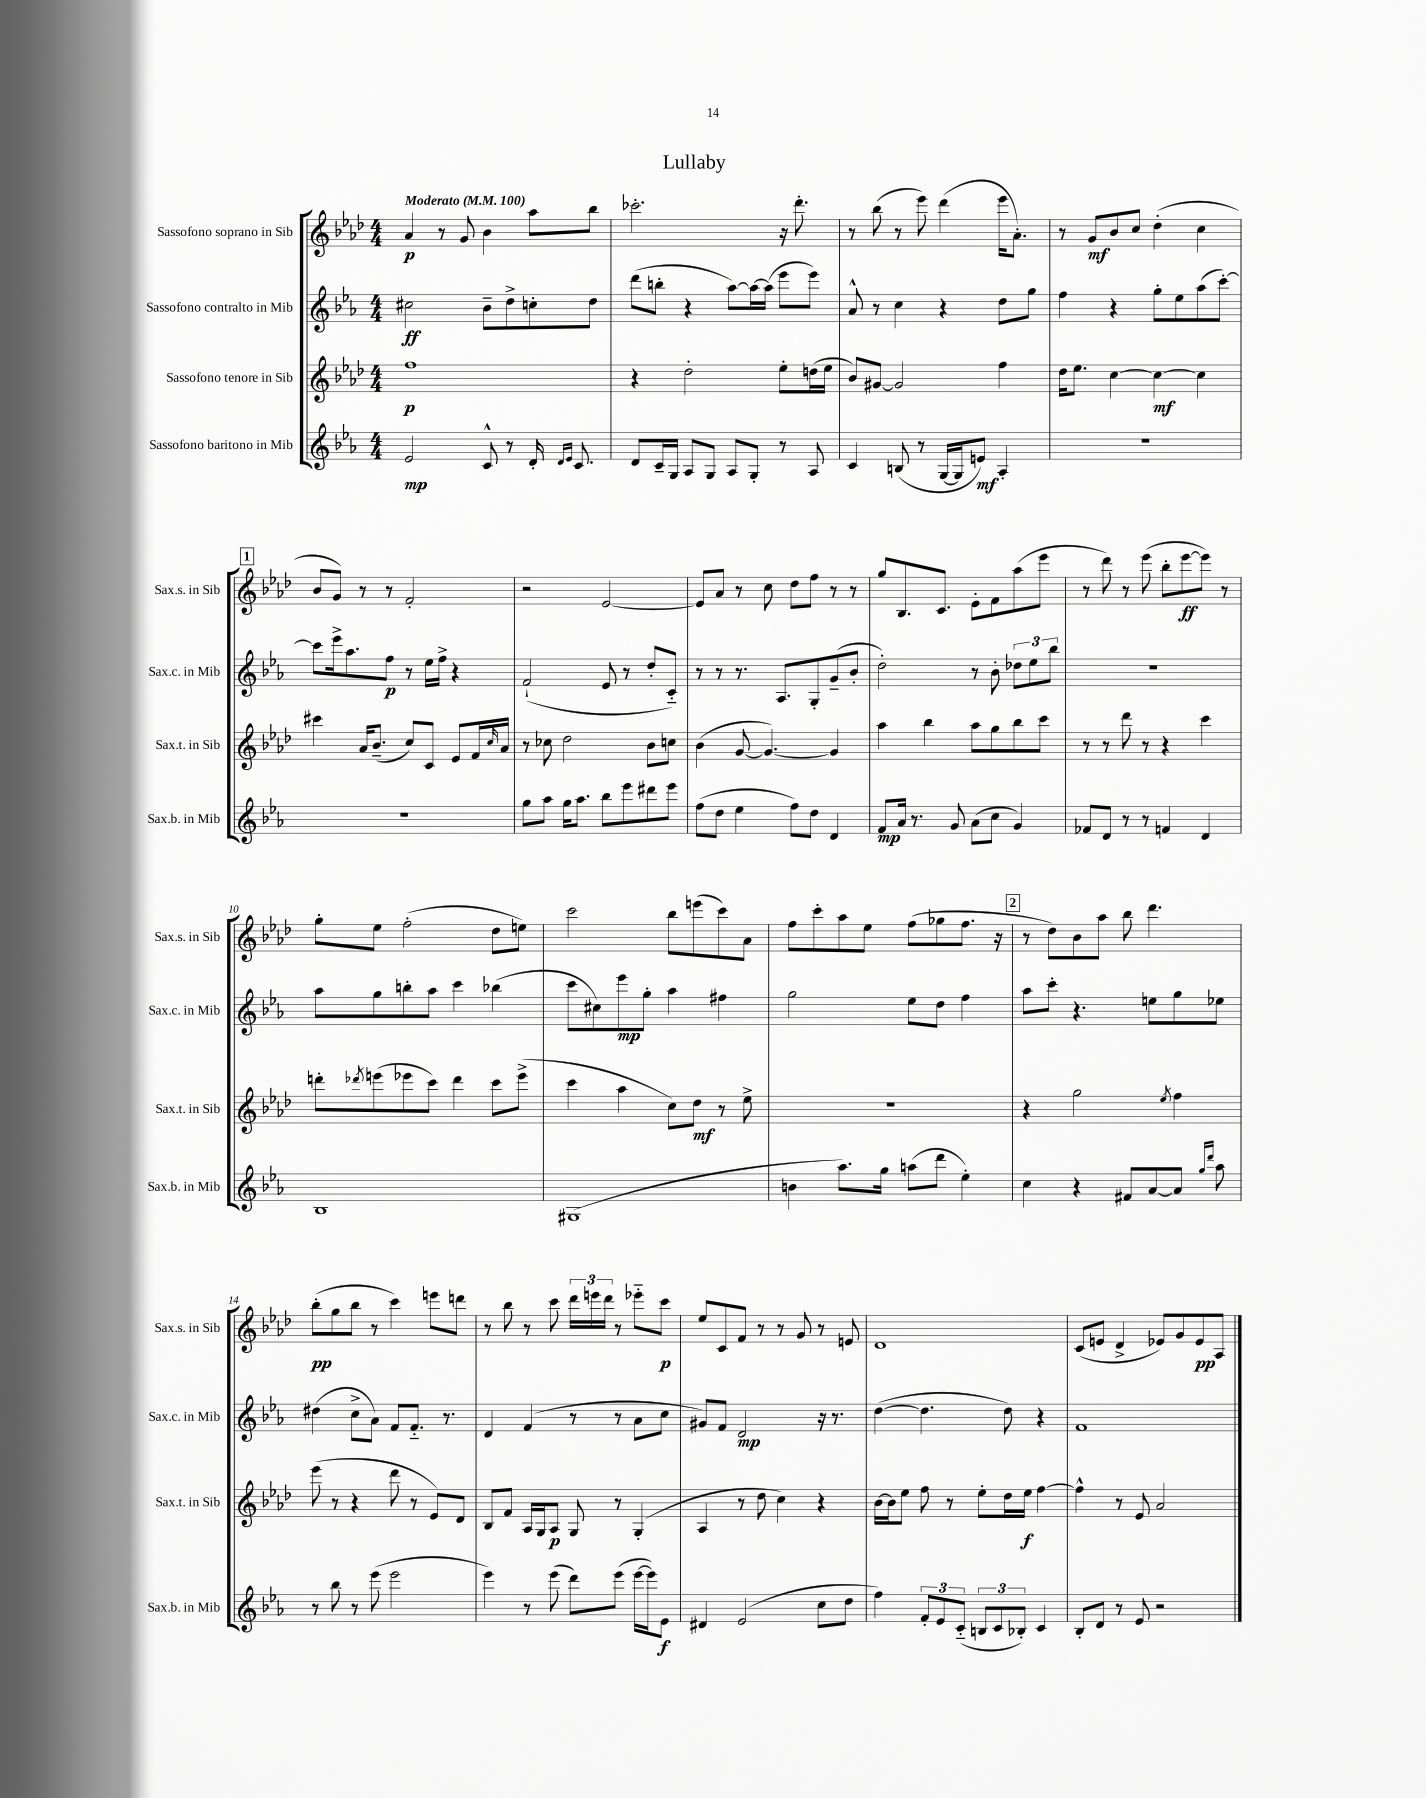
\header { title = "Lullaby" }
<<
\new StaffGroup <<
\new Staff = "s0" \with { instrumentName = "Sassofono soprano in Sib" shortInstrumentName = "Sax.s. in Sib" } {
    \clef treble \key aes \major \numericTimeSignature \time 4/4 \tempo "Moderato" 4 = 100
    aes'4\p r8 g'8 bes'4 aes''8 bes''8 |
    ces'''2.-. r16 des'''8.-. |
    r8 bes''8( r8 ees'''8) des'''4( ees'''16 aes'8.-.) |
    r8 g'8\mf bes'8 c''8 des''4-.( c''4 |
    \mark \markup { \box "1" } bes'8 g'8) r8 r8 f'2-. |
    r2 ees'2~ |
    ees'8 aes'8 r8 c''8 des''8 f''8 r8 r8 |
    g''8 bes8. c'8. ees'8-. f'8 aes''8( ees'''8 |
    r8 des'''8) r8 ees'''8( bes''8-. ees'''8~\ff ees'''8) r8 |
    g''8-. ees''8 f''2-.( des''8 e''8) |
    c'''2 bes''8 e'''8( c'''8) aes'8 |
    f''8 c'''8-. aes''8 ees''8 f''8( ges''8 f''8. r16 |
    \mark \markup { \box "2" } r8 des''8) bes'8 aes''8 bes''8 des'''4. |
    bes''8-.\pp( g''8 bes''8 r8 c'''4) e'''8 d'''8 |
    r8 bes''8 r8 c'''8 \tuplet 3/2 { des'''16 e'''16 des'''16 } r8 ees'''8-_ c'''8\p |
    ees''8 c'8 f'8 r8 r8 g'8 r8 e'8 |
    des'1 |
    c'8( e'8 des'4-> ees'8) g'8 ees'8\pp aes8 \bar "|." |
}
\new Staff = "s1" \with { instrumentName = "Sassofono contralto in Mib" shortInstrumentName = "Sax.c. in Mib" } {
    \clef treble \key ees \major \numericTimeSignature \time 4/4
    cis''2\ff bes'8-- d''8-> c''8-. d''8 |
    d'''8( b''8-. r4 aes''8~) aes''16~ aes''16( ees'''8 ees'''8) |
    aes'8-^ r8 c''4 r4 d''8 g''8 |
    f''4 r4 g''8-. ees''8 aes''8( c'''8~-.) |
    \mark \markup { \box "1" } c'''8 ees'''16-> aes''8. f''8\p r8 ees''16 f''16-> r4 |
    f'2-!( ees'8 r8 d''8-. c'8-_) |
    r8 r8 r8. aes8. g8-. g'8--( bes'8-. |
    d''2-.) r8 bes'8-. \tuplet 3/2 { des''8 ees''8 bes''8 } |
    R1 |
    aes''8 g''8 b''8-. aes''8 c'''4 bes''4( |
    c'''8 cis''8) ees'''8\mp g''8-. aes''4 fis''4 |
    g''2 ees''8 d''8 f''4 |
    \mark \markup { \box "2" } aes''8 c'''8-. r4. e''8 g''8 ees''8 |
    dis''4( c''8-> aes'8) f'8 f'8.-_ r8. |
    d'4 f'4( r8 r8 aes'8 c''8 |
    gis'8) f'8 d'2\mp r16 r8. |
    d''4~( d''4. d''8) r4 |
    f'1 \bar "|." |
}
\new Staff = "s2" \with { instrumentName = "Sassofono tenore in Sib" shortInstrumentName = "Sax.t. in Sib" } {
    \clef treble \key aes \major \numericTimeSignature \time 4/4
    f''1\p |
    r4 des''2-. ees''8-. d''16( ees''16 |
    bes'8) gis'8~ gis'2 f''4 |
    des''16 ees''8. c''4~ c''4~\mf c''4 |
    \mark \markup { \box "1" } cis'''4 aes'16 bes'8.--( c''8) c'8 ees'8 f'16 \grace { c''16 } aes'16 |
    r8 ces''8 des''2 bes'8 c''8 |
    bes'4( g'8~ g'4.~) g'4 |
    aes''4 bes''4 aes''8 g''8 bes''8 c'''8 |
    r8 r8 des'''8 r8 r4 c'''4 |
    d'''8-. \acciaccatura { des'''8 } e'''8( ees'''8 c'''8) des'''4 c'''8 ees'''8->( |
    c'''4 aes''4 c''8) des''8\mf r8 ees''8-> |
    R1 |
    \mark \markup { \box "2" } r4 g''2 \acciaccatura { ees''8 } f''4 |
    ees'''8( r8 r4 des'''8 r8 ees'8) des'8 |
    bes8 f'8 aes16 g16 aes8\p g8 r8 g4-.( |
    aes4 r8 des''8 c''4) r4 |
    bes'16~ bes'16 ees''8 f''8 r8 ees''8-. des''16 ees''16\f f''4~ |
    f''4-^ r8 ees'8 aes'2 \bar "|." |
}
\new Staff = "s3" \with { instrumentName = "Sassofono baritono in Mib" shortInstrumentName = "Sax.b. in Mib" } {
    \clef treble \key ees \major \numericTimeSignature \time 4/4
    ees'2\mp c'8-^ r8 d'16-. \grace { d'16 ees'16 } c'8. |
    d'8 c'16-- g16 aes8 g8 aes8 g8-. r8 aes8 |
    c'4 b8( r8 g16~ g16 e'8\mf) aes4-. |
    R1 |
    \mark \markup { \box "1" } R1 |
    g''8 aes''8 g''16 aes''8. bes''8 ees'''8 dis'''8 ees'''8 |
    f''8( d''8 ees''4 f''8) d''8 d'4 |
    f'8\mp aes'16 r8. g'8 aes'8( c''8 g'4) |
    fes'8 d'8 r8 r8 f'4 d'4 |
    bes1 |
    gis1( |
    b'4 aes''8.) g''16 a''8( d'''8 ees''4-.) |
    \mark \markup { \box "2" } c''4 r4 fis'8 aes'8~ aes'8 \grace { g''16 d'''16 } aes''8 |
    r8 bes''8 r8 ees'''8( ees'''2 |
    ees'''4) r8 ees'''8( d'''8) ees'''8( ees'''16~ ees'''16) ees'8\f |
    dis'4 ees'2( c''8 d''8 |
    f''4) \tuplet 3/2 { f'8-. ees'8 c'8-_( } \tuplet 3/2 { b8 c'8 bes8-.) } c'4 |
    bes8-. d'8 r8 ees'8 r2 \bar "|." |
}
>>
>>
